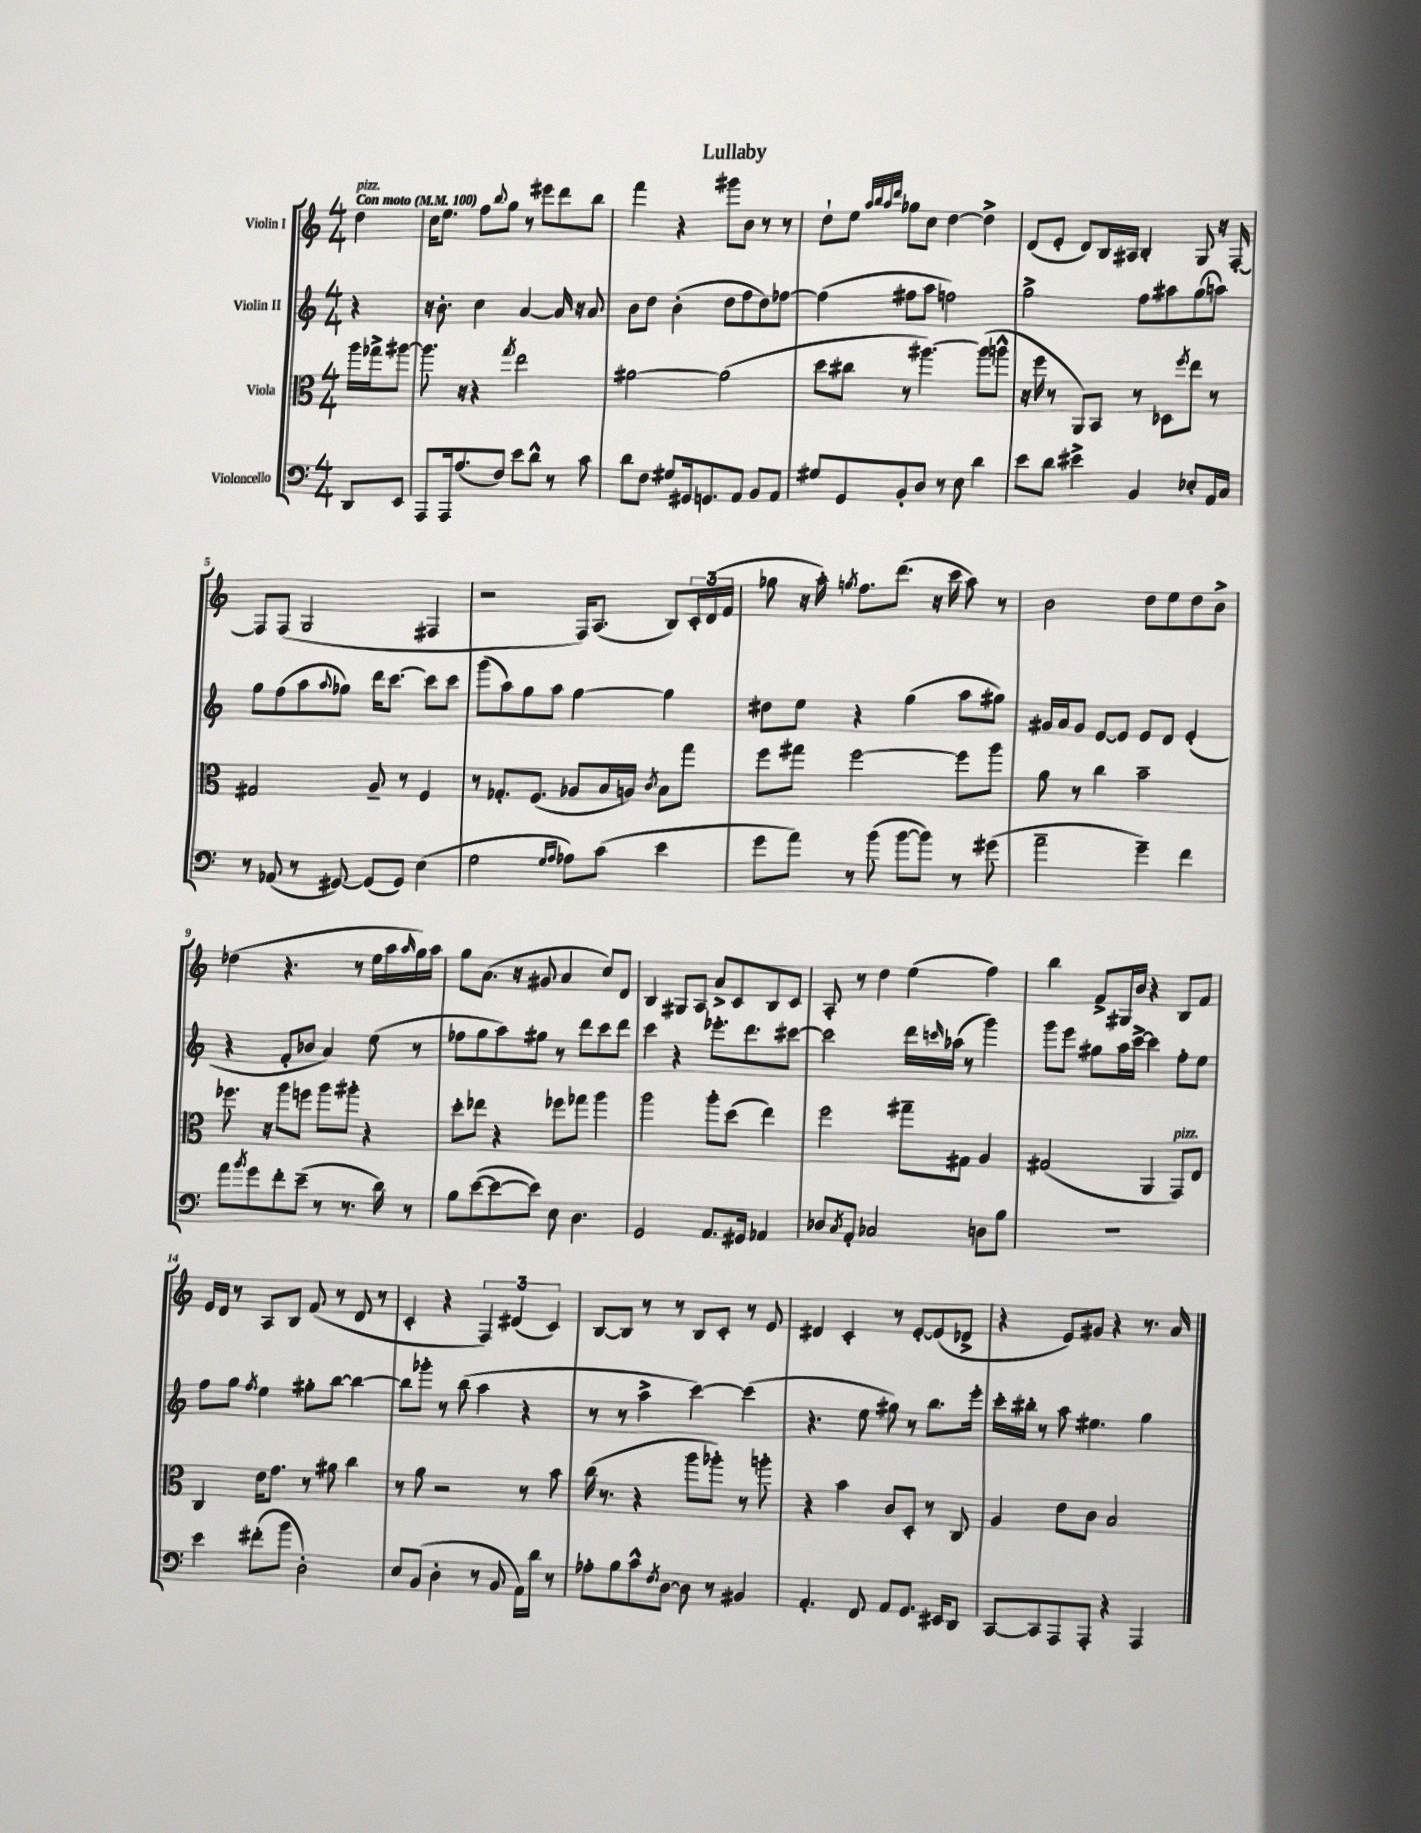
\header { title = "Lullaby" }
<<
\new StaffGroup <<
\new Staff = "s0" \with { instrumentName = "Violin I" } {
    \clef treble \key c \major \numericTimeSignature \time 4/4 \partial 4 \tempo "Con moto" 4 = 100
    d''4^\markup { \italic "pizz." } |
    c''16 e''8. f''8 \appoggiatura { b''8 } g''8 r8 eis'''8 d'''8 b''8 |
    f'''4 r4 gis'''8 b'8 r8 r8 |
    d''8-! e''8 \grace { a''32 b''32 a''32 d'''32 } ges''8 c''8 d''4~ d''4-> |
    d'8( e'8-. d'8) b16 ais16 b4-. g8 r16 f16~-. |
    f8 f8( g2 fis4 |
    r2 f16) a8.( b8) \tuplet 3/2 { c'16-. d'16( f'16 } |
    ges''8 r16 a''16-.) \acciaccatura { g''8 } f''8. d'''8.( r16 c'''16 a''8) r8 |
    b'2 d''8 e''8 d''8 b'8-> |
    des''4( r4. r8 e''16 a''16 \grace { a''16 } g''16) a''16 |
    g''8 a'8.( r16 gis'8 a'4 c''8) d'8 |
    b4 gis8 a8 a'8-> c'8 b8 c'8 |
    a8-. r8 d''4 e''4( f''4) |
    b''4 f'8-> gis16 b'16 r4 b8 f'8 |
    e'16 d'16 r8 a8 b8 f'8( r8 d'8 r8 |
    c'4-. r4 \tuplet 3/2 { f4) dis'4( c'4) } |
    b8~ b8 r8 r8 b8 c'8-. r8 e'8 |
    dis'4 c'4-. r8 e'8~-. e'8( des'8-> |
    r4 e'8) gis'8 r4 r8. a'16 \bar "|." |
}
\new Staff = "s1" \with { instrumentName = "Violin II" } {
    \clef treble \key c \major \numericTimeSignature \time 4/4 \partial 4
    r4 |
    r16 b'8.-. c''4 a'4~ a'16 r16 a'8 |
    b'8 d''8 b'4-.( d''8 f''8 d''8) fes''8~ |
    fes''4( fis''8 a''8 f''2) |
    g''2-> f''8 ais''8 g''8( a''8) |
    g''8 f''8( a''8 \appoggiatura { a''8 } ges''8) d'''16 c'''8.~ c'''8 c'''8 |
    g'''8( a''8) g''8 a''8 g''4~ g''4 |
    dis''8 e''8 r4 g''4( a''8 gis''8) |
    gis'16 a'16 gis'8 e'8~ e'8 e'8 d'8 e'4-.( |
    r4 f'8-. bes'8 a'4) e''8( r8 |
    fes''8 g''8 a''8) gis''8 r8 d'''8 c'''8 d'''8 |
    c'''4 r4 ees'''8.-. d'''8. cis'''8~ |
    cis'''2 d'''16 \grace { c'''16 } aes''16( r8 g'''4) |
    g'''8 e'''8 gis''8 a''16 c'''16~-> c'''4 f''8-. e''8 |
    f''8 g''8 \acciaccatura { f''8 } e''4 gis''8-. b''8~ b''4~ |
    b''8 ges'''8-. r8 b''8( a''4 r4 |
    r8 r8 a''4-> c'''4~) c'''4( |
    r4. e''8 gis''8) r8 b''8. e'''16-. |
    c'''16-. bis''16-. r8 a''8 eis''4. g''4 \bar "|." |
}
\new Staff = "s2" \with { instrumentName = "Viola" } {
    \clef alto \key c \major \numericTimeSignature \time 4/4 \partial 4
    a''16 ges''16-> ais''8~ |
    ais''8. r16 r4 \acciaccatura { g''8 } e''2 |
    ais'2~ ais'2( |
    d''8 cis''8 r8 ais''4.~) ais''8( a''8-^ |
    r16 f''16 r8 a,8) b,8 r8 des8 \acciaccatura { f''8 } e''8 r8 |
    gis2 a8-- r8 f4 |
    r8 ges8.-. f8.( aes8 b16 a16) \acciaccatura { c'8 } b8 g''8 |
    f''8 gis''8 f''2~ f''8 a''8 |
    a'8 r8 c''4 b'2-- |
    fes''8. r16 a''8 f''8 a''8 ais''8-. r4 |
    d''8-. ees''8 r4 fes''8 ges''8 a''4 |
    a''2 a''8-. d''8( e''4) |
    f''2 gis''8-- gis8 a4 |
    gis2( a,4 g,8^\markup { \italic "pizz." }) e8 |
    c4 e'16 g'8. r8 ais'8 c''4 |
    r8 a'8 r2 r8 b'8 |
    c''16( r8. r4 a''8 aes''8-.) r8 a''8-. |
    r4 b'4 c'8 d8-. r8 c8 |
    a4 e'8 c'8 b2 \bar "|." |
}
\new Staff = "s3" \with { instrumentName = "Violoncello" } {
    \clef bass \key c \major \numericTimeSignature \time 4/4 \partial 4
    d,8 e,8 |
    a,,8 a,,16 a8.( f8) e'8 d'8-^ r8 c'8 |
    d'8 f8 gis8 gis,16 g,8. a,8 b,8 a,8 |
    gis8 g,8 b,8-. d8 r8 e8 d'4 |
    e'8 d'8 eis'4-> b,4 ees8-. a,16 c16 |
    r8 aes,8( r8 gis,8~) gis,8( gis,8) e4( |
    g2 \grace { g16 a16 } aes8) c'8( e'4 |
    g'8 a'8) r8 b'8( b'8~ b'8) r8 gis'8( |
    a'2-- g'4--) f'4 |
    a'8 \acciaccatura { b'8 } g'8 f'8-. e'8--( r8 r8. d'16) r8 |
    b8 e'8~( e'8~ e'8) e8 d4. |
    g,2 a,8. gis,16 aes,4 |
    des8 \acciaccatura { c8 } a,8-. ces2 d8 b8 |
    R1 |
    e'4 fis'8-.( b'8 d2-.) |
    e8 b,8( d4-. r8 b,8 a,16) d'16 r8 |
    aes8-. b8 c'8-^ \acciaccatura { f8 } d8~ d8 r8 bis,4 |
    a,4.-. f,8 a,8 g,8. eis,16 d,8 |
    c,8~ c,8 a,,8 a,,8-. r4 a,,4 \bar "|." |
}
>>
>>
